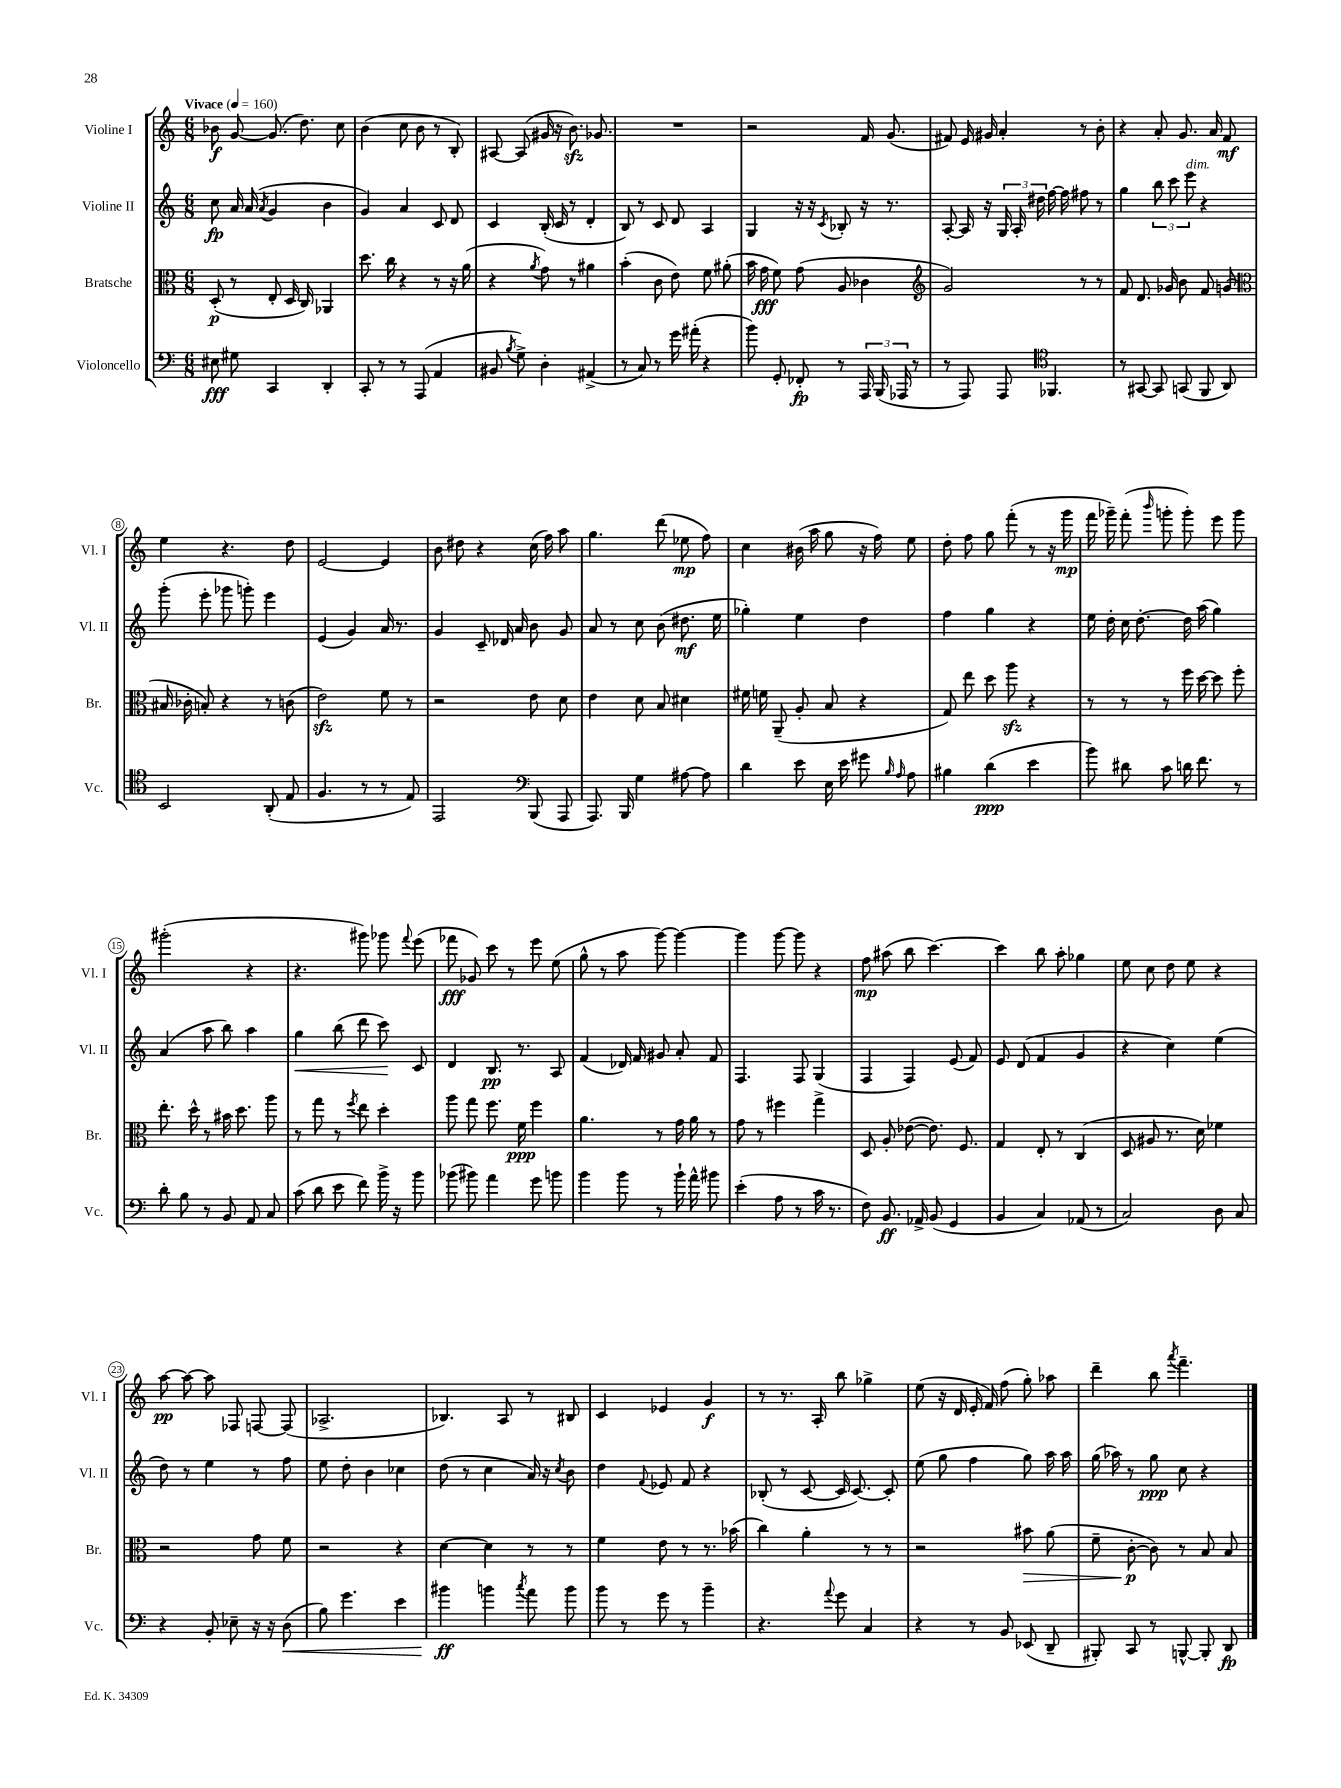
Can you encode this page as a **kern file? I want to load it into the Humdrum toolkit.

**kern	**kern	**kern	**kern
*staff4	*staff3	*staff2	*staff1
*clefF4	*clefC3	*clefG2	*clefG2
*k[]	*k[]	*k[]	*k[]
*M6/8	*M6/8	*M6/8	*M6/8
*MM160	*MM160	*MM160	*MM160
8E#	(8D'	8cc	8b-
8G#	8r	16a	[8g
.	.	(16a	.
.	.	8qa	.
4CC	8E'	4g	(8.g]
.	16D	.	.
.	16C)	.	8.dd)
4DD'	4AA-	4b	.
.	.	.	8cc
=	=	=	=
8CC'	8.dd	4g)	(4b
8r	.	.	.
.	16cc	.	.
8r	4r	4a	8cc
(8AAA	.	.	8b
4AA	8r	8c	8r
.	16r	8d	8B')
.	(16a	.	.
=	=	=	=
8BB#	4r	4c	[8A#
8qB	.	.	.
8G^)	.	.	(8A#]
.	8qa	.	.
4D'	8g)	(16B'	16g#
.	.	16c	16r
.	8r	8r	8.b)
(4AA#^	4a#	4d'	.
.	.	.	8.g-
=	=	=	=
8r	(4b'	8B)	2.r
8C)	.	8r	.
8r	8c	8c	.
16g	8e)	8d	.
(16a#'	.	.	.
4r	8f	4A	.
.	(8a#'	.	.
=	=	=	=
8b)	16b	4G	2r
.	16g	.	.
8GG'	8f)	.	.
8FF-'	(8g	16r	.
.	.	16r	.
.	.	8qc	.
8r	8A	8B-'	.
24AAA	4c-	16r	16f
(24BBB	.	.	.
.	.	8.r	(8.g
24AAA-	.	.	.
8r	.	.	.
=	=	=	=
*	*clefG2	*	*
8r	2g)	[8A'	8f#)
8AAA)	.	16A]	16e
.	.	16r	16g#
8AAA	.	24G	4a'
.	.	24A'	.
.	.	24dd#	.
*clefC4	*	*	*
4.FF-	.	[16ff	.
.	.	16ff]	.
.	8r	8ff#	8r
.	8r	8r	8b'
=	=	=	=
8r	8f	4gg	4r
[8GG#	8.d	.	.
8GG#]	.	12bb	8a'
.	16g-	.	.
.	.	12ccc	.
(8GG	8b	.	8.g
.	.	12eee	.
8FF	8f	4r	.
.	.	.	16a
8AA)	(8g	.	8f
=	=	=	=
*	*clefC3	*	*
2BB	16B#	(8ggg'	4ee
.	16c-'	.	.
.	8B')	8eee'	.
.	4r	8ggg-	4.r
.	.	8ggg')	.
(8AA'	8r	4eee	.
8E	(8c	.	8dd
=	=	=	=
4.F	2e)	(4e	[2e
.	.	4g)	.
8r	.	.	.
8r	8f	16a	4e]
.	.	8.r	.
8E)	8r	.	.
=	=	=	=
2EE	2r	4g	8b
.	.	.	8dd#
.	.	8c~	4r
.	.	16d-	.
.	.	16a	.
*clefF4	*	*	*
(8BBB	8e	8b	(16cc
.	.	.	16ff)
8AAA	8d	8g	8aa
=	=	=	=
8.AAA)	4e	8a	4.gg
.	.	8r	.
16BBB	.	.	.
4G	8d	8cc	.
.	8B	(8b	(8ddd
[8A#	4d#	8.dd#	8ee-
8A#]	.	.	8ff)
.	.	16ee	.
=	=	=	=
4d	16f#	4gg-')	4cc
.	16f	.	.
.	(8AA~	.	.
8e	8A'	4ee	(16b#
.	.	.	16aa
16E	8B	.	8gg
16e	.	.	.
8g#	4r	4dd	16r
.	.	.	16ff)
16qqB	.	.	.
16qqA	.	.	.
8A	.	.	8ee
=	=	=	=
4B#	8G)	4ff	8dd'
.	8ee	.	8ff
(4d	8dd	4gg	8gg
.	8aa	.	(8fff'
4e	4r	4r	8r
.	.	.	16r
.	.	.	16ggg
=	=	=	=
8b)	8r	16ee	16fff
.	.	16dd'	16ggg-~)
8d#	8r	16cc	(8fff'
.	.	[8.dd'	.
.	.	.	16qqbbb
8c	8r	.	8ggg'
16d	16ff	16dd]	8ggg')
8.f	[16dd	(16aa	.
.	8dd]	4gg)	8eee
8r	8ff'	.	8ggg
=	=	=	=
8d'	8.ee'	(4a	(2ggg#'
8B	.	.	.
.	16dd^^	.	.
8r	8r	8aa	.
8BB	16b#	8bb)	.
.	8.dd	.	.
8AA	.	4aa	4r
8C	8aa	.	.
=	=	=	=
(8c	8r	4gg	4.r
8d	8gg	.	.
8e	8r	(8bb	.
.	8qff	.	.
8f)	8ee	8ddd	8ggg#)
16b^	4dd'	8ccc)	8ggg-
16r	.	.	.
.	.	.	8qqfff
8b	.	8c	(8eee
=	=	=	=
(8b-	8aa	4d	8fff-
8b#)	8gg	.	8g-)
4a	8.ff	8.B	8ccc
.	.	.	8r
.	16f	8.r	.
8g	4ff	.	8eee
8b	.	8A	(8ee
=	=	=	=
4b	4.a	(4f	8gg^^
.	.	.	8r
8b	.	16d-)	8aa
.	.	16f	.
8r	8r	8g#	[8ggg)
16b`	16g	8a'	4ggg_
16a^^	16a	.	.
8b#	8r	8f	.
=	=	=	=
(4e'	8g	4.F	4ggg]
.	8r	.	.
8A	4ff#	.	[8ggg
8r	.	8F	8ggg]
16c	4gg^	(4G	4r
8.r	.	.	.
=	=	=	=
8F)	8D	4F	8ff
8.BB	8A'	.	(8aa#
.	([8e-	4F)	8bb
16AA-^	.	.	.
(8BB	8.e-])	.	[4.ccc)
4GG	.	(8e	.
.	8.F	.	.
.	.	8f)	.
=	=	=	=
4BB	4G	8e	4ccc]
.	.	(8d	.
4C)	8E'	4f	8bb
.	8r	.	8aa'
(8AA-	(4C	4g	4gg-
8r	.	.	.
=	=	=	=
2C)	8D	4r	8ee
.	8A#	.	8cc
.	8.r	4cc)	8dd
.	.	.	8ee
.	16d)	.	.
8D	4f-	(4ee	4r
8C	.	.	.
=	=	=	=
4r	2r	8dd)	[8aa
.	.	8r	8aa_
8BB'	.	4ee	8aa]
8E-~	.	.	8F-
16r	8g	8r	[8F
16r	.	.	.
(8D	8f	8ff	(8F]
=	=	=	=
8B)	2r	8ee	2.A-^
4.g	.	8dd'	.
.	.	4b	.
4e	4r	4cc-	.
=	=	=	=
4b#	[4d	(8dd	4.B-)
.	.	8r	.
4b	4d]	4cc	.
.	.	.	8A
8qcc	.	.	.
8a	8r	16a)	8r
.	.	16r	.
.	.	8qcc	.
8b	8r	8b	8B#
=	=	=	=
8b	4f	4dd	4c
8r	.	.	.
.	.	8qqf	.
8g	8e	8e-	4e-
8r	8r	8f	.
4b~	8.r	4r	4g
.	(16b-	.	.
=	=	=	=
4.r	4cc)	(8B-'	8r
.	.	8r	8.r
.	4a'	[8c	.
.	.	.	16A'
8qqa	.	.	.
8g	.	16c]	8bb
.	.	[8.c)	.
4C	8r	.	4gg-^
.	8r	8c']	.
=	=	=	=
4r	2r	(8ee	(8ee
.	.	8gg	16r
.	.	.	16d
8r	.	4ff	16e'
.	.	.	16f)
8BB	.	.	(8ff
(8EE-	8b#	8gg)	8gg')
8DD~	(8a	16aa	8aa-
.	.	16aa	.
=	=	=	=
8BBB#')	8f~	(16gg	4ddd~
.	.	16aa-)	.
8CC	[8c'	8r	.
8r	8c])	8gg	8bb
.	.	.	8qaaa
[8BBB^^	8r	8cc	4.fff~
8BBB']	8B	4r	.
8DD	8B	.	.
==	==	==	==
*-	*-	*-	*-
